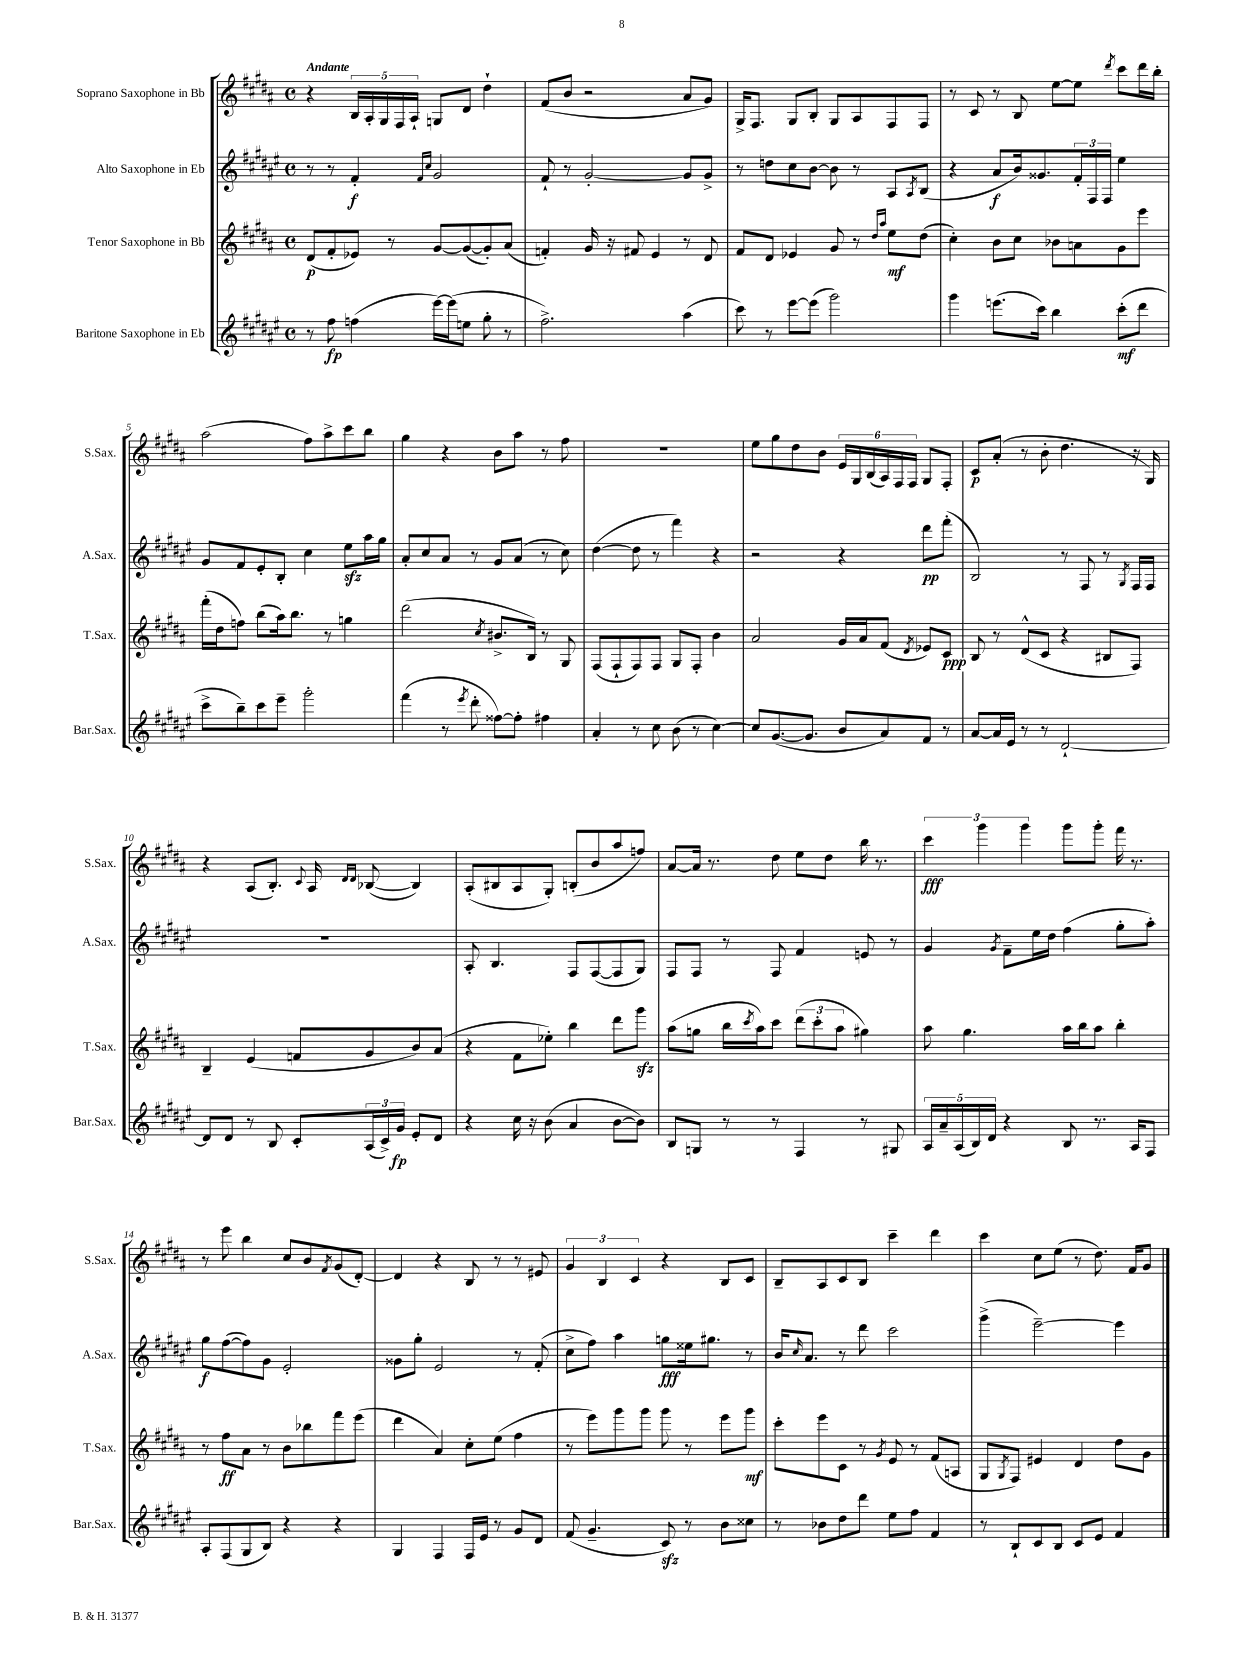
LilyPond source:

<<
\new StaffGroup <<
\new Staff = "s0" \with { instrumentName = "Soprano Saxophone in Bb" shortInstrumentName = "S.Sax." } {
    \clef treble \key b \major \defaultTimeSignature \time 4/4 \tempo "Andante"
    r4 \tuplet 5/4 { b16 ais16-. gis16 fis16 ais16-! } g8 dis'8 dis''4-! |
    fis'8( b'8 r2 ais'8 gis'8) |
    gis16-> fis8. gis8 b8-. gis8 ais8 fis8 fis8 |
    r8 cis'8 r8 b8 e''8~ e''8 \acciaccatura { dis'''8 } cis'''8 dis'''16 b''16-. |
    ais''2( fis''8) ais''8-> cis'''8 b''8 |
    gis''4 r4 b'8 ais''8 r8 fis''8 |
    R1 |
    e''8 gis''8 dis''8 b'8 \tuplet 6/4 { e'16 gis16 b16( ais16) fis16 fis16 } gis8 fis8-. |
    cis'8\p ais'8-.( r8 b'8-. dis''4. r16 gis16) |
    r4 ais8( b8.-.) \appoggiatura { cis'8 } ais16 \grace { dis'16 dis'16 } bes8~( bes4) |
    ais8-.( bis8 ais8 gis8-.) b8-.( b'8 ais''8 f''8) |
    ais'8~ ais'16 r8. dis''8 e''8 dis''8 b''16 r8. |
    \tuplet 3/2 { cis'''4\fff gis'''4 gis'''4 } gis'''8 gis'''8-. fis'''16 r8. |
    r8 e'''8 b''4 cis''8 b'8 \acciaccatura { fis'8 } gis'8( dis'8~-.) |
    dis'4 r4 b8 r8 r8 eis'8 |
    \tuplet 3/2 { gis'4 b4 cis'4 } r4 b8 cis'8 |
    b8-- ais8 cis'8 b8 cis'''4-- dis'''4 |
    cis'''4 cis''8 e''8( r8 dis''8.) fis'16 gis'8 \bar "|." |
}
\new Staff = "s1" \with { instrumentName = "Alto Saxophone in Eb" shortInstrumentName = "A.Sax." } {
    \clef treble \key fis \major \defaultTimeSignature \time 4/4
    r8 r8 fis'4-.\f \grace { fis'16 cis''16 } gis'2 |
    fis'8-! r8 gis'2~-. gis'8 gis'8-> |
    r8 d''8 cis''8 b'8~ b'8 r8 ais8 \acciaccatura { ais8 } b8( |
    r4 ais'8\f b'16) gisis'8. \tuplet 3/2 { fis'16-. fis16 fis16 } eis''4 |
    gis'8 fis'8 eis'8-. b8-. cis''4 eis''8\sfz ais''16 gis''16 |
    ais'8-. cis''8 ais'8 r8 gis'8 ais'8( r8 cis''8) |
    dis''4~( dis''8 r8 fis'''4) r4 |
    r2 r4 dis'''8\pp fis'''8-.( |
    b2) r8 fis8 r8 \acciaccatura { gis8 } fis16 fis16 |
    R1 |
    ais8-. b4. fis8 fis8~( fis8 gis8) |
    fis8 fis8 r8 fis8 fis'4 e'8 r8 |
    gis'4 \acciaccatura { gis'8 } fis'8-- eis''16 dis''16 fis''4( gis''8-. ais''8-.) |
    gis''8\f fis''8~( fis''8) gis'8 eis'2-. |
    gisis'8 gis''8-. eis'2 r8 fis'8-.( |
    cis''8-> fis''8) ais''4 g''8\fff eisis''16 gis''8. r8 |
    b'16 \grace { cis''16 } ais'8. r8 dis'''8 cis'''2 |
    gis'''4->( eis'''2~--) eis'''4 \bar "|." |
}
\new Staff = "s2" \with { instrumentName = "Tenor Saxophone in Bb" shortInstrumentName = "T.Sax." } {
    \clef treble \key b \major \defaultTimeSignature \time 4/4
    dis'8\p( fis'8-. ees'8) r8 gis'8~ gis'8~( gis'8-.) ais'8( |
    f'4-.) gis'16 r16 fis'8 e'4 r8 dis'8 |
    fis'8 dis'8 ees'4 gis'8 r8 \grace { dis''16 ais''16 } e''8\mf dis''8( |
    cis''4-.) b'8 cis''8 bes'8 a'8 gis'8 e'''8 |
    fis'''16-.( dis''16 f''8) b''8( ais''16) b''8. r8 g''4 |
    dis'''2( \acciaccatura { cis''8 } bis'8.-> b16) r8 gis8 |
    fis8( fis8-! fis8) fis8 gis8 fis8-. b'4 |
    ais'2 gis'16 ais'16 fis'8( \acciaccatura { dis'8 } ees'8) cis'8\ppp |
    b8 r8 dis'8-^( cis'8 r4 bis8 fis8) |
    b4-- e'4( f'8 gis'8 b'8) ais'8( |
    r4 fis'8 ees''8-.) b''4 dis'''8 gis'''8\sfz |
    ais''8( g''8 b''16 \acciaccatura { cis'''8 } ais''16) cis'''8 \tuplet 3/2 { dis'''8( cis'''8-. ais''8 } gis''4) |
    ais''8 gis''4. ais''16 b''16 ais''8 b''4-. |
    r8 fis''8\ff ais'8 r8 b'8 bes''8 fis'''8 e'''8( |
    dis'''4 ais'4) cis''8-. e''8( fis''4 |
    r8 e'''8) gis'''8 gis'''8 gis'''8 r8 e'''8 gis'''8\mf |
    cis'''8-. e'''8 cis'8 r8 \acciaccatura { gis'8 } e'8 r8 fis'8( a8 |
    gis8 \acciaccatura { gis8 } fis8) eis'4 dis'4 dis''8 gis'8 \bar "|." |
}
\new Staff = "s3" \with { instrumentName = "Baritone Saxophone in Eb" shortInstrumentName = "Bar.Sax." } {
    \clef treble \key fis \major \defaultTimeSignature \time 4/4
    r8 fis''8\fp f''4( eis'''16~) eis'''16( e''8 gis''8-. r8 |
    fis''2.->) ais''4( |
    cis'''8) r8 eis'''8~ eis'''8( gis'''2) |
    gis'''4 e'''8.( cis'''16) b''4 cis'''8-.\mf( dis'''8 |
    cis'''8-> b''8--) cis'''8 eis'''8-- gis'''2-. |
    fis'''4( r8 \acciaccatura { eis'''8 } dis'''8-. fisis''8~) fisis''8-. fis''4 |
    ais'4-. r8 cis''8 b'8( r8 cis''4~) |
    cis''8 gis'8.~( gis'8. b'8 ais'8) fis'8 r8 |
    ais'8~ ais'16 eis'16 r8 r8 dis'2~-! |
    dis'8 dis'8 r8 b8 cis'8-. \tuplet 3/2 { ais16( cis'16->) gis'16\fp } eis'8-. dis'8 |
    r4 cis''16 r16 b'8( ais'4 b'8~ b'8) |
    b8 g8 r8 r8 fis4 r8 gis8 |
    \tuplet 5/4 { ais16 ais'16-- ais16( b16) dis'16 } r4 b8 r8. ais16 fis8 |
    ais8-. fis8( gis8 b8) r4 r4 |
    gis4 fis4 fis16 eis'16 r8 gis'8 dis'8 |
    fis'8( gis'4.-- cis'8\sfz) r8 b'8 cisis''8 |
    r8 bes'8 dis''8 dis'''8 eis''8 fis''8 fis'4 |
    r8 b8-! cis'8 b8 cis'8 eis'8 fis'4 \bar "|." |
}
>>
>>
